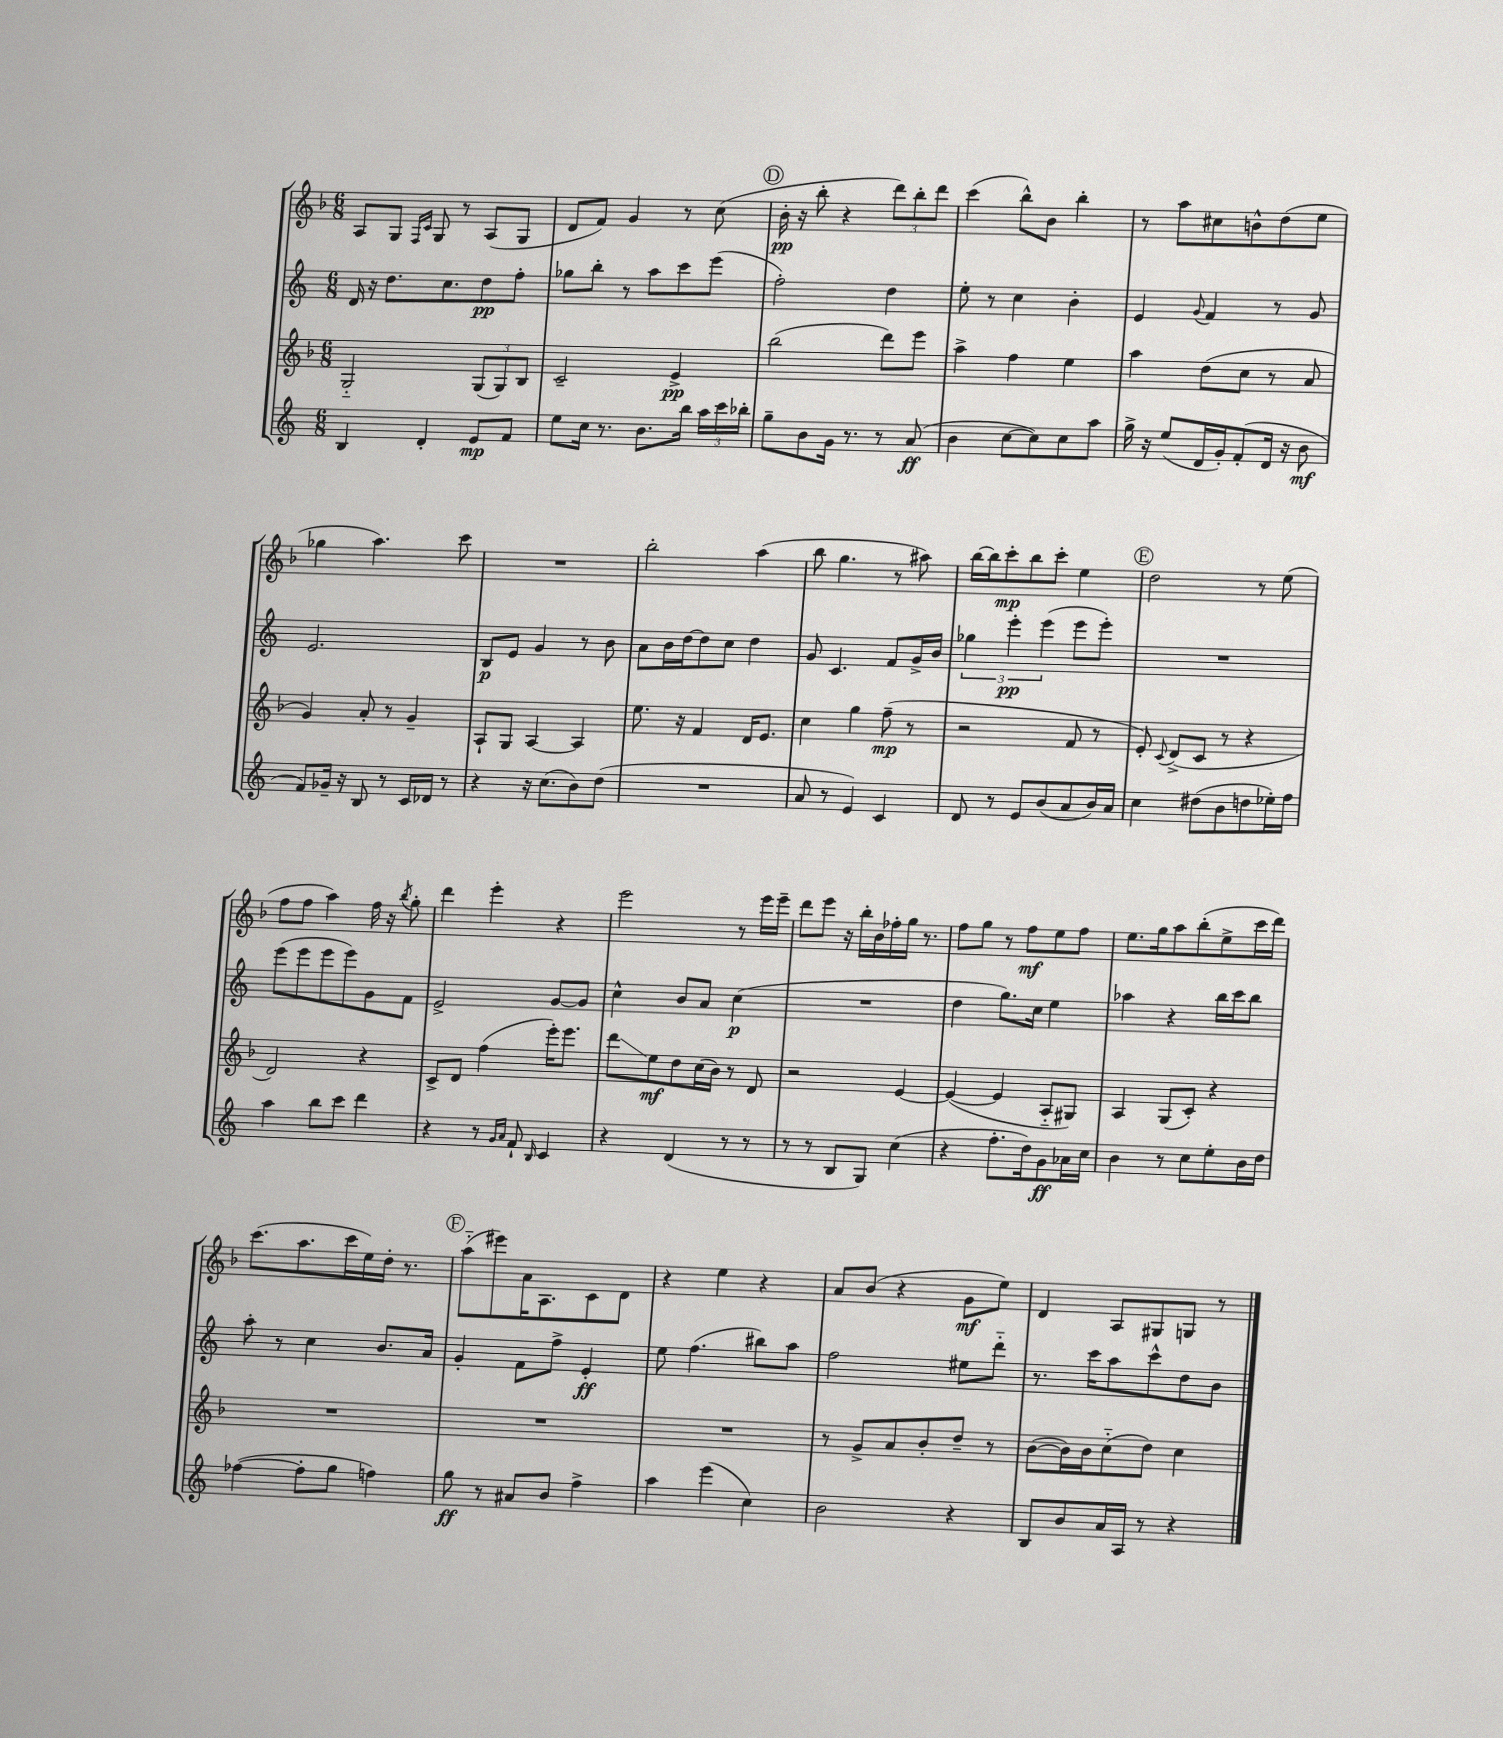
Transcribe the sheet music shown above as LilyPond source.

<<
\new StaffGroup <<
\new Staff = "s0" {
    \clef treble \key f \major \numericTimeSignature \time 6/8
    \autoBeamOff a8[ g8] \grace { f16[ c'16] } g8 r8 a8[( g8] |
    d'8[ f'8]) g'4 r8 c''8( |
    \mark \markup { \circle "D" } bes'16-.\pp r16 bes''8-. r4 \tuplet 3/2 { d'''8[) bes''8-. d'''8] } |
    c'''4( bes''8[-^) bes'8] bes''4-. |
    r8 a''8[ cis''8 b'8-^ d''8( e''8] |
    ges''4 a''4.) c'''8 |
    R2. |
    bes''2-. a''4( |
    bes''8 g''4. r8 ais''8) |
    bes''16[~ bes''16 c'''8-.\mp bes''8 c'''8]-. e''4 |
    \mark \markup { \circle "E" } d''2 r8 e''8( |
    f''8[ f''8] a''4) f''16 r16 \acciaccatura { bes''8 } g''8-. |
    d'''4 e'''4-. r4 |
    e'''2 r8 e'''16[ e'''16]-- |
    d'''8[ e'''8] r16 bes''16[-. bes'16 fes''16-. g''16] r8. |
    f''8[ g''8] r8 f''8[\mf e''8 f''8] |
    e''8.[ g''16 a''8 bes''8-.( e''8-> c'''16 d'''16]) |
    c'''8.[( a''8. c'''16 e''16) d''16]-. r8. |
    \mark \markup { \circle "F" } a''8[-_( eis'''8) a'16 a8. c'8 d'8] |
    r4 e''4 r4 |
    a'8[ bes'8]( r4 g'8[\mf e''8]) |
    d'4 a8[ gis8 g8] r8 \bar "|." |
}
\new Staff = "s1" {
    \clef treble \key c \major \numericTimeSignature \time 6/8
    \autoBeamOff d'16 r16 d''8.[ c''8. d''8\pp f''8]-. |
    ges''8[ b''8]-. r8 a''8[ c'''8 e'''8]( |
    \mark \markup { \circle "D" } f''2-.) d''4 |
    e''8-. r8 c''4 b'4-. |
    e'4 \appoggiatura { g'8 } f'4 r8 g'8 |
    e'2. |
    b8[\p e'8] g'4 r8 b'8 |
    a'8[ b'16 d''16~ d''8 c''8] d''4 |
    g'8 c'4. f'8[ g'16-> b'16] |
    \tuplet 3/2 { ges''4 e'''4-.\pp e'''4( } e'''8[ e'''8]-.) |
    \mark \markup { \circle "E" } R2. |
    e'''8[( e'''8 e'''8 e'''8) g'8 f'8] |
    e'2-> g'8[~ g'8] |
    c''4-^ b'8[ a'8] c''4\p( |
    R2. |
    d''4 g''8.[) c''16] e''4 |
    aes''4 r4 b''16[ c'''16 b''8] |
    a''8-. r8 c''4 b'8.[ a'16] |
    \mark \markup { \circle "F" } g'4-. f'8[ f''8]-> e'4-.\ff |
    e''8 f''4.( bis''8[) a''8] |
    f''2 eis''8[ d'''8]-_ |
    r8. c'''16[ a''8 c'''8-^ d''8 b'8] \bar "|." |
}
\new Staff = "s2" {
    \clef treble \key f \major \numericTimeSignature \time 6/8
    \autoBeamOff g2-_ \tuplet 3/2 { g8[( g8) bes8] } |
    c'2-- e'4->\pp |
    \mark \markup { \circle "D" } bes''2( d'''8[) e'''8] |
    a''4-> f''4 e''4 |
    a''4 d''8[( c''8] r8 a'8 |
    g'4) a'8-. r8 g'4-- |
    a8[-! g8] a4~ a4 |
    e''8. r16 f'4 d'16[ e'8.] |
    c''4 g''4 f''8--\mp( r8 |
    r2 f'8 r8 |
    \mark \markup { \circle "E" } e'8-.) \appoggiatura { c'8 } d'8[->( c'8] r8 r4 |
    d'2) r4 |
    c'8[-> d'8] f''4( e'''16[-.) e'''8.] |
    d'''8[\glissando e''8\mf d''8 c''16( bes'16]) r8 d'8 |
    r2 e'4~ |
    e'4~( e'4 a8[-_ gis8]) |
    a4 g8[( c'8]-.) r4 |
    R2. |
    \mark \markup { \circle "F" } R2. |
    R2. |
    r8 g'8[-> a'8 bes'8-. d''8]-- r8 |
    bes'8[~( bes'16) bes'16 c''8-_( d''8]) c''4 \bar "|." |
}
\new Staff = "s3" {
    \clef treble \key c \major \numericTimeSignature \time 6/8
    \autoBeamOff b4 d'4-. e'8[\mp f'8] |
    e''8[ c''16] r8. b'8.[ b''16] \tuplet 3/2 { a''16[ c'''16 bes''16]-. } |
    \mark \markup { \circle "D" } g''8[-- b'8 g'16] r8. r8 a'8\ff( |
    b'4 c''8[~ c''8) c''8 a''8] |
    g''16-> r16 e''8[( d'16 g'16-.) f'8-.( d'16] r16 b'8\mf |
    f'8[) ges'16]-- r16 b8 r8 c'16[ des'16] r8 |
    r4 r16 c''8.[( b'8) d''8]( |
    R2. |
    a'8 r8 e'4) c'4 |
    d'8 r8 e'8[ b'8( a'8 b'16) a'16] |
    \mark \markup { \circle "E" } c''4 dis''8[( b'8 d''8 ees''16-.) f''16] |
    a''4 b''8[ c'''8] d'''4 |
    r4 r8 \grace { g'16[ a'16] } f'8-! \grace { b16 } c'4 |
    r4 d'4( r8 r8 |
    r8 r8 b8[ g8]) c''4( |
    r4 f''8.[-. d''16) g'8\ff aes'16 c''16] |
    b'4 r8 c''8[ e''8-. b'16 d''16] |
    fes''4~( fes''8[-. g''8] f''4) |
    \mark \markup { \circle "F" } g''8\ff r8 ais'8[ b'8] f''4-> |
    a''4 e'''4( c''4) |
    b'2 r4 |
    b8[ b'8 a'16 a16] r8 r4 \bar "|." |
}
>>
>>
\layout { \context { \Score \remove "Bar_number_engraver" } }
